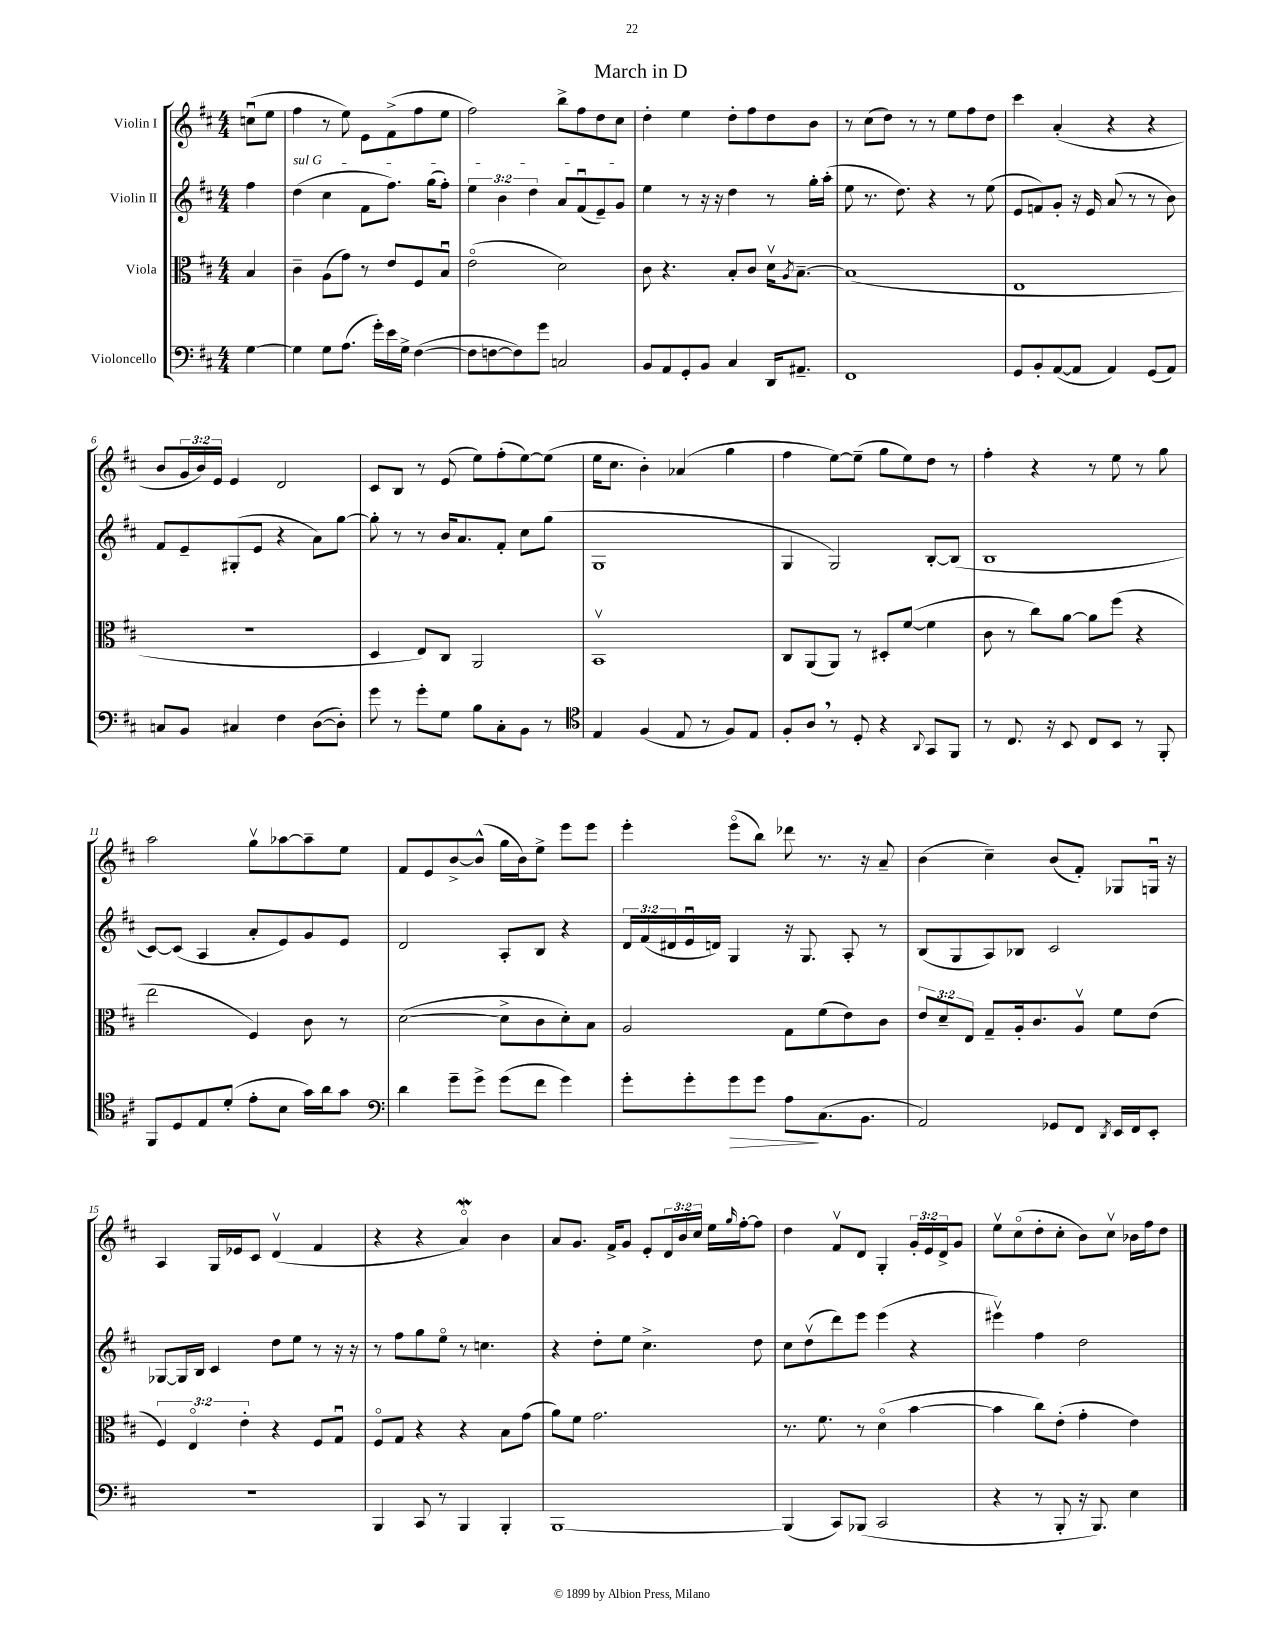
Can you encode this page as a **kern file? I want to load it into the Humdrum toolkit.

**kern	**dynam	**kern	**kern	**kern
*part4	*part4	*part3	*part2	*part1
*staff4	*staff4	*staff3	*staff2	*staff1
*I"Violoncello	*	*I"Viola	*I"Violin II	*I"Violin I
*clefF4	*	*clefC3	*clefG2	*clefG2
*k[f#c#]	*	*k[f#c#]	*k[f#c#]	*k[f#c#]
*M4/4	*	*M4/4	*M4/4	*M4/4
=	=	=	=	=
[4G\	.	4B/	4ff#\	(8ccnu\L
.	.	.	.	8ee\J
=1	=1	=1	=1	=1
!	!	!	!LO:TX:a:i:t=sul G	!
4G\]	.	4c#~\	(4dd\	4ff#\
8G\L	.	(8A\L	4cc#\	8r
(8.A\J	.	8g\J)	.	8ee\)
.	.	8r	8f#\L	8e\L
16g'\LL)	.	.	.	.
16e\	.	8e/L	8.ff#\J)	(8f#^\
16G^\JJ	.	.	.	.
([4F#\	.	8F#/	.	8ff#\
.	.	.	(16gg\KL	.
.	.	8Bu/J	8ff#'\J)	8ee\J
=2	=2	=2	=2	=2
8F#\L]	.	(2e\	6ee\	2ff#\)
[8Fn\	.	.	.	.
.	.	.	6b\	.
8F\])	.	.	.	.
.	.	.	6dd\	.
8g\J	.	.	.	.
2Cn/	.	2d\)	8a/L	8bb^\L
.	.	.	(8f#u/	8ff#\
.	.	.	8e~/)	8dd\
.	.	.	8g/J	8cc#\J
=3	=3	=3	=3	=3
8BB/L	.	8c#\	4ee\	4dd'\
8AA/	.	4.r	.	.
8GG'/	.	.	8r	4ee\
8BB/J	.	.	16r	.
.	.	.	16r	.
4C#/	.	8B'/L	4dd\	8dd'\L
.	.	8c#/J	.	8ff#\
16DD/KL	.	16dv\KL	8r	8dd\
.	.	8qA/	.	.
8.AA#X~/J	.	[8.B~\J	.	.
.	.	.	16gg'\LL	8b\J
.	.	.	(16aa'\JJ	.
=4	=4	=4	=4	=4
1FF#	.	(1B]	8ee\	8r
.	.	.	8.r	(8cc#\L
.	.	.	.	8dd\J)
.	.	.	8.dd\)	.
.	.	.	.	8r
.	.	.	4r	8r
.	.	.	.	8ee\L
.	.	.	8r	8ff#\
.	.	.	(8ee\	8dd\J
=5	=5	=5	=5	=5
8GG/L	.	1E	8e/L	4ccc#\
8BB'/	.	.	8fn/)	.
([8AA/	.	.	8g'/J	(4a'/
8AA/J]	.	.	16r	.
.	.	.	16e/	.
4AA/)	.	.	(8a/	4r
.	.	.	8r	.
(8GG/L	.	.	8r	4r
8AA/J)	.	.	8b\)	.
!!LO:LB:g=z
=6	=6	=6	=6	=6
8Cn/L	.	1r	8f#/L	8b/L
8BB/J	.	.	8e~/	24g/L
.	.	.	.	24b/)
.	.	.	.	24e/JJ
4C#X/	.	.	(8G#X'/	4e/
.	.	.	8e/J	.
4F#\	.	.	4r	2d/
([8D\L	.	.	8a\L)	.
8D'\J])	.	.	[8gg\J	.
=7	=7	=7	=7	=7
8g\	.	4D/	8gg'\]	8c#/L
8r	.	.	8r	8B/J
8g'\L	.	8E/L)	8r	8r
8G\J	.	8C#/J	16b/KL	(8e/
.	.	.	8.a/	.
8B\L	.	2AA/	.	8ee\L)
8C#'\	.	.	8f#'/J	(8ff#'\
8BB\J	.	.	8cc#\L	[8ee\)
8r	.	.	(8gg\J	(8ee\J]
=8	=8	=8	=8	=8
*clefC4	*	*	*	*
4E/	.	1BBv	1G	16ee\KL
.	.	.	.	8.cc#\J
(4F#/	.	.	.	4b'\)
8E/	.	.	.	(4a-X/
8r	.	.	.	.
8F#/L)	.	.	.	4gg\
8E/J	.	.	.	.
=9	=9	=9	=9	=9
8F#'/L	.	8C#/L	4G/	4ff#\
8A,/J	.	(8AA/	.	.
8r	.	8AA/J)	2G/)	[8ee\L)
8D'/	.	8r	.	(8ee~\J]
4r	.	8D#X'/L	.	8gg\L
.	.	([8f#/J	.	8ee\)
8qqAA/	.	.	.	.
8GG/L	.	4f#\]	[8B'/L	8dd\J
8FF#/J	.	.	(8B/J]	8r
=10	=10	=10	=10	=10
8r	.	8c#\	1B	4ff#'\
8.C#/	.	8r	.	.
.	.	8cc#\L)	.	4r
16r	.	.	.	.
8BB/	.	[8a\J	.	.
8C#/L	.	8a\L]	.	8r
8BB/J	.	(8ff#\J	.	8ee\
8r	.	4r	.	8r
8FF#'/	.	.	.	8gg\
!!LO:LB:g=z
=11	=11	=11	=11	=11
8FF#/L	.	2ee\	[8c#/L)	2aa\
8D/	.	.	(8c#/J]	.
8E/	.	.	4A/	.
(8d'/J	.	.	.	.
8e'\L	.	4F#/)	8a'/L	8ggv\L
8B\J	.	.	8e/)	[8aa-X\
16g\LL)	.	8c#\	8g/	8aa-~\]
16a\J	.	.	.	.
8g\J	.	8r	8e/J	8ee\J
=12	=12	=12	=12	=12
*clefF4	*	*	*	*
4d\	.	([2d\	2d/	8f#/L
.	.	.	.	8e/
8g~\L	.	.	.	[8b^/
8g^\J	.	.	.	(8b^^/J]
(8g\L	.	8d^\L]	8A'/L	16gg\LL
.	.	.	.	16b\J)
8f#\J	.	8c#\	8B/J	8ee^\J
4g\)	.	8d'\)	4r	8eee\L
.	.	8B\J	.	8eee\J
=13	=13	=13	=13	=13
8g'\L	.	2A/	24d/LL	4eee'\
.	.	.	(24f#/	.
.	.	.	24d#X/	.
8g'\	.	.	16eu/	.
.	.	.	16dn/JJ)	.
!	!LO:HP:b	!	!	!
8g\	>	.	4G/	(8eee\L
8g\J	.	.	.	8bb\J)
8A\L	.	8G\L	16r	8ddd-X\
.	.	.	8.G/	.
(8.C#\	]	(8f#\	.	8.r
.	.	8e\)	8A'/	.
8.BB\J	.	.	.	16r
.	.	8c#\J	8r	8a~/
=14	=14	=14	=14	=14
2AA/)	.	12e/L	(8B/L	(4b\
.	.	12d~/	.	.
.	.	.	8G/	.
.	.	12E/J	.	.
.	.	8G~/L	8A/)	4cc#~\)
.	.	16A'/k	8B-X/J	.
.	.	8.c#/	.	.
8GG-X/L	.	.	2c#/	(8b/L
8FF#/J	.	8Av/J	.	8f#'/J)
8qDD/	.	.	.	.
16EE/LL	.	8f#\L	.	8G-X/L
16FF#/J	.	.	.	.
8EE'/J	.	(8e\J	.	16Gnu/Jk
.	.	.	.	16r
!!LO:LB:g=z
=15	=15	=15	=15	=15
1r	.	6F#/)	[8G-X/L	4A/
.	.	.	16G-/L]	.
.	.	6E/	.	.
.	.	.	16B/JJ	.
.	.	.	4c#/	16G/LL
.	.	.	.	16e-X/J
.	.	6e'\	.	.
.	.	.	.	8c#/J
.	.	4r	8dd\L	(4dv/
.	.	.	8ee\J	.
.	.	8F#/L	8r	4f#/
.	.	8Gu/J	16r	.
.	.	.	16r	.
=16	=16	=16	=16	=16
4BBB/	.	8F#/L	8r	4r
.	.	8G/J	8ff#\L	.
8CC#/	.	4r	8gg\	4r
8r	.	.	8ee\J	.
4BBB/	.	4r	8r	4aW/)
.	.	.	4.ccn\	.
4BBB'/	.	8B\L	.	4b\
.	.	(8g\J	.	.
=17	=17	=17	=17	=17
[1BBB	.	8a\L)	4r	8a/L
.	.	8f#\J	.	8.g/J
.	.	2.g\	8dd'\L	.
.	.	.	.	16f#^/KL
.	.	.	8ee\J	8g/J
.	.	.	4.cc#^\	8e'/L
.	.	.	.	24d/L
.	.	.	.	24b/
.	.	.	.	24cc#/JJ
.	.	.	.	16ee\LL
.	.	.	.	16qqgg/
.	.	.	.	[16ff#'\J
.	.	.	8dd\	8ff#\J]
=18	=18	=18	=18	=18
(4BBB/]	.	8.r	8cc#\L	4dd\
.	.	.	(8ddv\	.
.	.	8.f#\	.	.
8CC#/L)	.	.	8ddd\)	8f#v/L
(8BBB-X/J	.	8r	8eee\J	8d/J
2CC#/	.	(4d\	(4eee\	4G'/
.	.	[4b\	4r	24g'/LL
.	.	.	.	24e/
.	.	.	.	24d^/J
.	.	.	.	8g/J
=19	=19	=19	=19	=19
4r	.	4b\]	4eee#Xv\)	8eev\L
.	.	.	.	(8cc#\
8r	.	8cc#\L)	4ff#\	8dd'\
8BBB'/	.	(8e'\J	.	8cc#'\J
16r	.	4g'\	2dd\	8b\L)
8.BBB/)	.	.	.	.
.	.	.	.	8cc#v\J
4E\	.	4e\)	.	16b-X\LL
.	.	.	.	16ff#\J
.	.	.	.	8dd\J
==	==	==	==	==
*-	*-	*-	*-	*-
